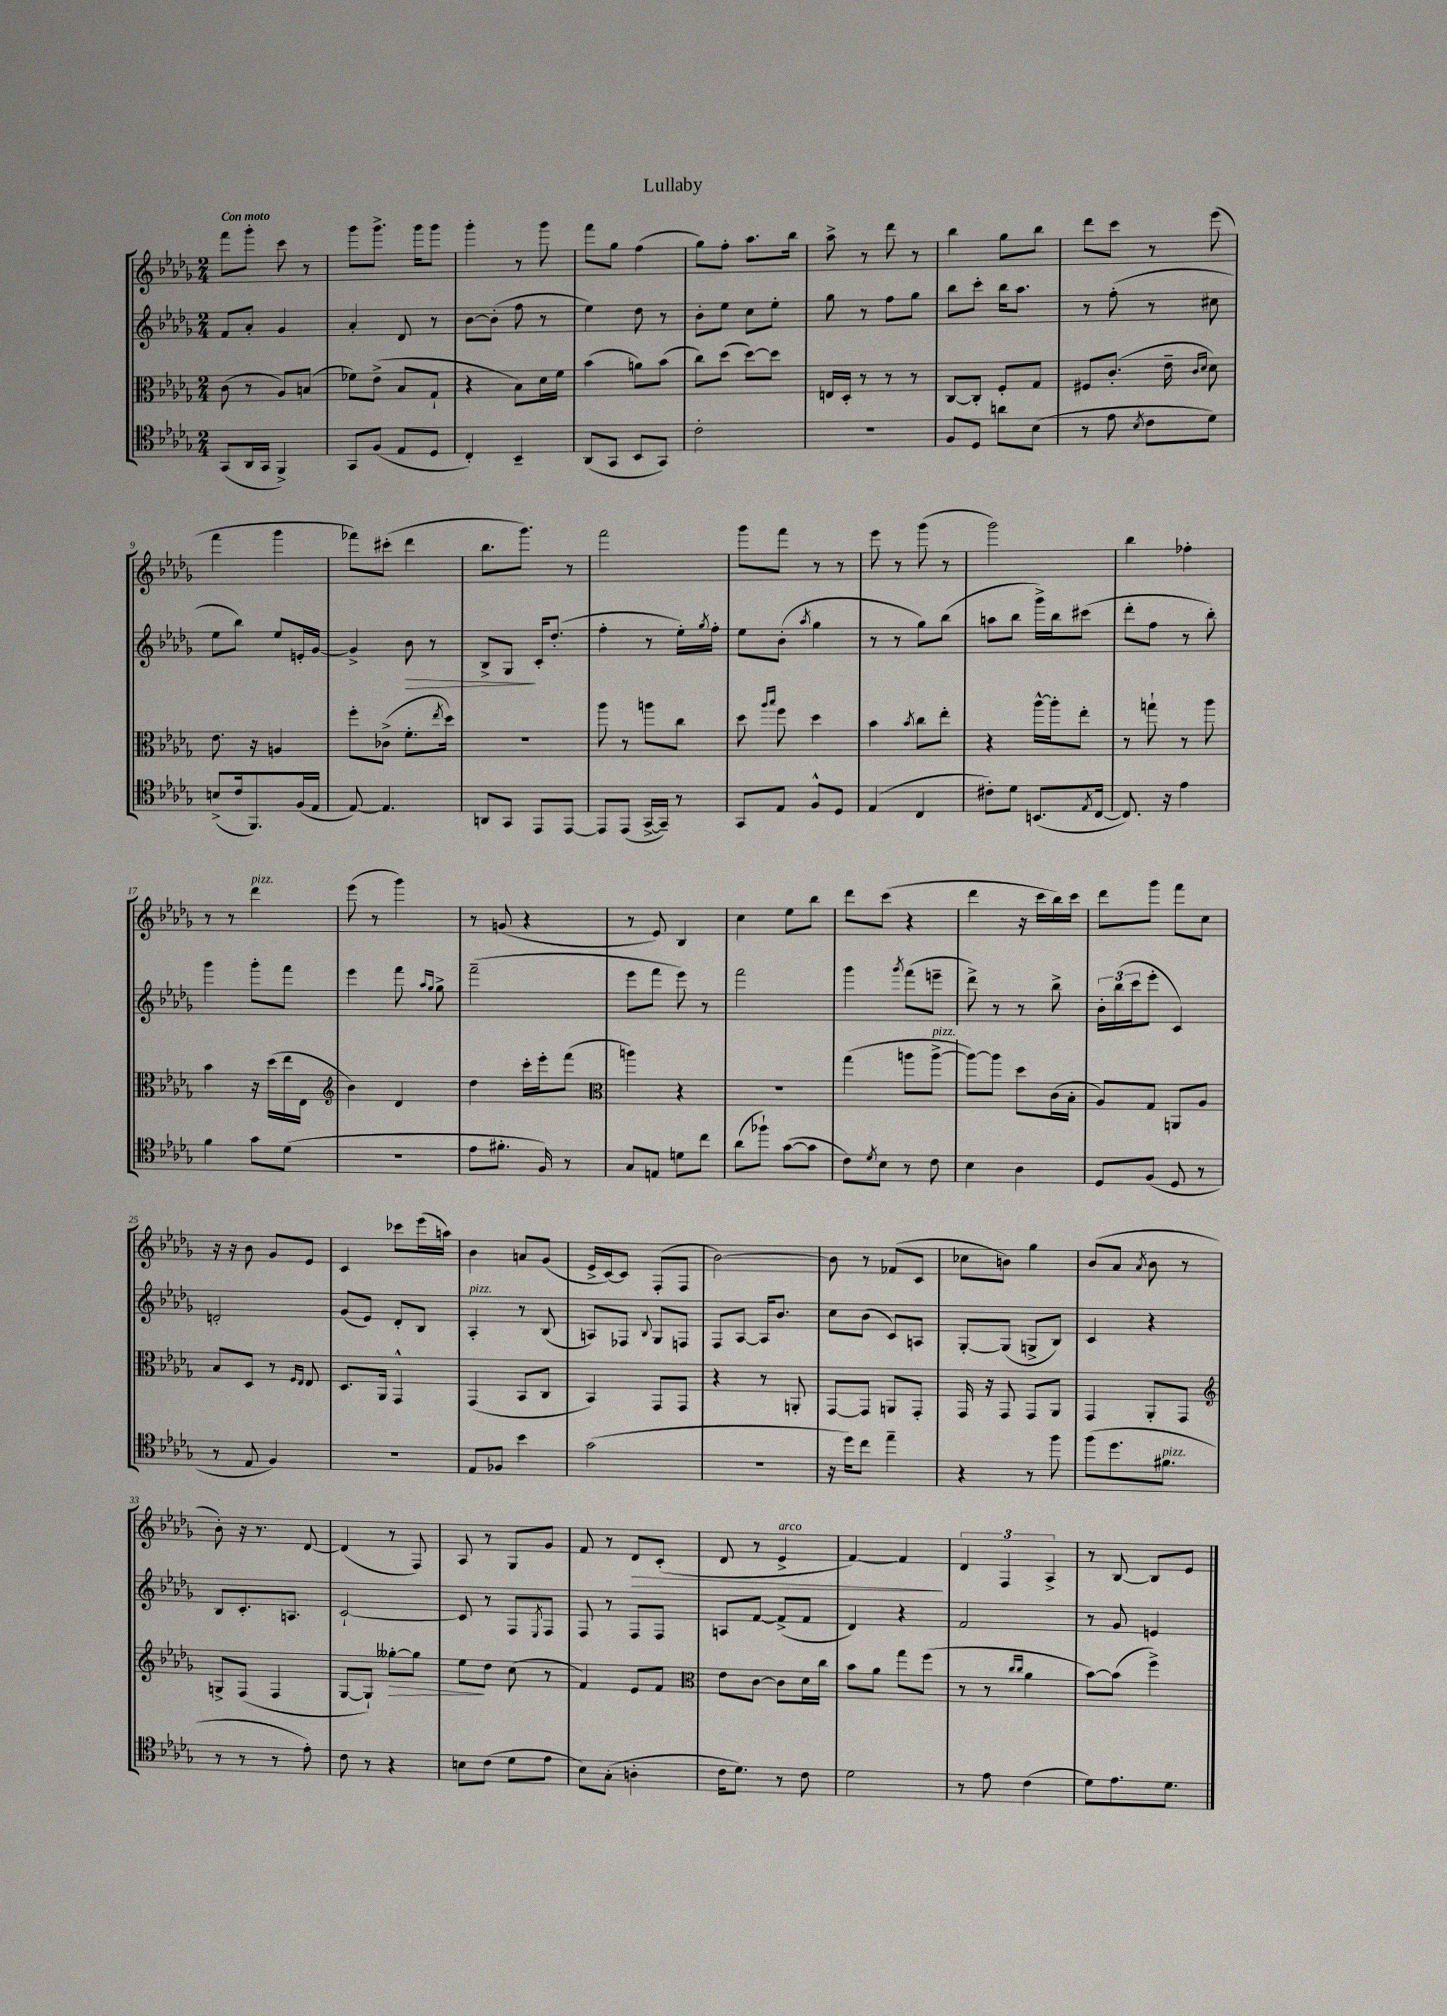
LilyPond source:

\header { title = "Lullaby" }
<<
\new StaffGroup <<
\new Staff = "s0" {
    \clef treble \key des \major \numericTimeSignature \time 2/4 \tempo "Con moto"
    f'''8 ges'''8-. c'''8 r8 |
    ges'''8 ges'''8.-> ges'''16 ges'''8 |
    ges'''4-. r8 ges'''8 |
    f'''8 ges''8 f''4( |
    ges''8) f''8-. aes''8. bes''16 |
    aes''8-> r8 des'''8 r8 |
    bes''4 ges''8 bes''8 |
    des'''8 c'''8 r8 ees'''8( |
    f'''4 ges'''4 |
    fes'''8) cis'''8-.( des'''4 |
    bes''8. ges'''8.) r8 |
    f'''2 |
    ges'''8 f'''8 r8 r8 |
    ees'''8 r8 ges'''8( r8 |
    ges'''2) |
    bes''4 fes''4-. |
    r8 r8 des'''4^\markup { \italic "pizz." } |
    ees'''8( r8 ges'''4) |
    r8 g'8( r4 |
    r8 ees'8) bes4 |
    c''4 ees''8 bes''8 |
    des'''8 c'''8( r4 |
    des'''4 r16 c'''16 bes''16) c'''16 |
    des'''8 ges'''8 f'''8 c''8 |
    r16 r16 bes'8 ges'8 ees'8 |
    c'4 ces'''8 ees'''16( a''16) |
    bes'4 a'8 ges'8( |
    ees'16-> c'16~) c'8 f8-.( f8 |
    bes'2~) |
    bes'8 r8 fes'8( c'8 |
    ces''8 b'8) ges''4 |
    bes'8( aes'8 \acciaccatura { aes'8 } bes'8 r8 |
    bes'8-.) r16 r8. des'8~ |
    des'4( r8 f8) |
    aes8 r8 ges8 ges'8 |
    f'8 r8 des'8\> c'8-.( |
    des'8 r8 ees'4->^\markup { \italic "arco" } |
    f'4~) f'4\! |
    \tuplet 3/2 { des'4 f4 aes4-> } |
    r8 bes8~ bes8 ees'8 \bar "|." |
}
\new Staff = "s1" {
    \clef treble \key des \major \numericTimeSignature \time 2/4
    f'8 aes'8-. ges'4 |
    aes'4-. des'8 r8 |
    bes'8~ bes'8-.( f''8 r8 |
    ees''4) des''8 r8 |
    bes'8-. ees''8 c''8 ees''8-. |
    ges''8 r8 f''8 ges''8 |
    bes''8 c'''8-. bes''16 aes''8. |
    r8 f''8-.( r8 cis''8 |
    ees''8 bes''8) ees''8 e'16-. ges'16~ |
    ges'4-> bes'8\> r8 |
    bes8-> ges8\! c'16-. des''8.-.( |
    f''4-. r8 ees''16-.) \acciaccatura { ges''8 } f''16-. |
    ees''8 bes'8-.( \acciaccatura { aes''8 } ges''4 |
    r8 r8 ges''8) bes''8( |
    a''8 bes''8 ges'''16->) bes''16 cis'''8( |
    des'''8-. f''8 r8 bes''8-.) |
    ges'''4 ges'''8-. f'''8 |
    ees'''4 f'''8 \grace { aes''16 ges''16 } ges''8-> |
    f'''2--( |
    ees'''8 f'''8 ees'''8) r8 |
    f'''2 |
    ges'''4 \acciaccatura { ges'''8 } f'''8( e'''8-- |
    des'''8->) r8 r8 bes''8-> |
    \tuplet 3/2 { bes'16-. bes''16( c'''16 } ees'''8-. c'4) |
    d'2-. |
    ges'8( ees'8) des'8-. bes8 |
    aes4-.^\markup { \italic "pizz." } r8 bes8( |
    a8) fes8 \appoggiatura { bes8 } ges8 f8 |
    f8 aes8~ aes16 bes'8. |
    c''8 bes'8( c'8) a8 |
    ges8~-. ges8( g8-> bes8) |
    c'4 r4 |
    bes8 c'8.-. a8. |
    c'2~-! |
    c'8 r8 f8 \acciaccatura { ees8 } f8 |
    f8 r8 f8 f8 |
    a8 f'8~ f'8->( f'8 |
    des'4) r4 |
    f'2 |
    r8 ges'8 e'4 \bar "|." |
}
\new Staff = "s2" {
    \clef alto \key des \major \numericTimeSignature \time 2/4
    c'8( r8 aes8) b8( |
    fes'8) ees'8->( bes8 ges8-! |
    r4 bes8) des'16 f'16 |
    bes'4( a'8) bes'8( |
    c''8) des''8( des''8~) des''8 |
    e16 des16-. r8 r8 r8 |
    c8~ c8-. f8-. ges8 |
    fis8 c'8.-.( ees'16-- \grace { c'16 des'16 } des'8) |
    ees'8. r16 a4 |
    f''8-. ces'8->( f'8.-. \acciaccatura { ees''8 } des''16) |
    R2 |
    aes''8 r8 a''8 c''8 |
    des''8 \grace { aes''16 bes''16 } f''8 des''4 |
    bes'4 \acciaccatura { bes'8 } c''8 ees''8-. |
    r4 aes''16~-^ aes''16-. ees''8-. |
    r8 g''8-! r8 aes''8 |
    bes'4 r16 des''16( ees''16 ees16 |
    \clef treble bes'4) des'4 |
    des''4 c'''16-. ees'''16-. f'''8( |
    \clef alto a''4) r4 |
    R2 |
    ges''4( a''8 a''8~->^\markup { \italic "pizz." } |
    a''8~) a''8 des''8 c'16( bes16-. |
    aes8) ges8 a,8 aes8 |
    bes8 des8 r8 \grace { f16 ees16 } ees8 |
    des8. aes,16 ges,4-^ |
    ges,4( bes,8 c8 |
    bes,4) ges,8 ges,8 |
    r4 r8 a,8-. |
    ges,8~ ges,8 a,8 ges,8-. |
    ges,16 r16 ges,8 ges,8 aes,8 |
    ges,4 aes,8-. ges,8 |
    \clef treble g8-> f8( f4 |
    ges8~ ges8-!) geses''8~-.\> geses''8 |
    ees''8\! des''8 c''8( r8 |
    f'4) ees'8 f'8 |
    \clef alto ees'8 c'8~ c'8 des'16 c''16 |
    bes'8 aes'8 ges''8 f''8( |
    r8 r8 \grace { c''16 c''16 } aes'4 |
    bes'8~) bes'8( f''4->) \bar "|." |
}
\new Staff = "s3" {
    \clef tenor \key des \major \numericTimeSignature \time 2/4
    ges,8( aes,16 ges,16 f,4->) |
    ges,8 f8( ees8 des8 |
    c4-.) bes,4-- |
    aes,8( ges,8 bes,8 ges,8) |
    c'2-. |
    R2 |
    f8 des8 a'8 bes8( |
    r8 ees'8 \acciaccatura { bes8 } c'8 des'8) |
    b8->( c'16 f,8.) f16( ees16 |
    ees8~) ees4. |
    a,8 ges,8 ees,8 ees,8~ |
    ees,8 ees,8( ges,16~-> ges,16--) r8 |
    ges,8 ees8 f8-^ des8 |
    ees4( c4 |
    cis'8-.) des'8 b,8.( \acciaccatura { ees8 } c16~ |
    c8.) r16 ees'4 |
    f'4 ges'8 des'8( |
    r2 |
    ees'8 fis'8.-. f16) r8 |
    ges8 e8 d'8 c''8 |
    aes'8( fes''8-!) ges'8~( ges'8 |
    c'8) \acciaccatura { des'8 } bes8 r8 c'8 |
    bes4 aes4 |
    des8 f8( des8 r8 |
    r8 ees8 f4) |
    r2 |
    ees8 fes8 bes'4 |
    ges'2( |
    R2 |
    r16 des''16) c''8 ees''4-- |
    r4 r8 f''8 |
    f''8( des''8. fis'8.^\markup { \italic "pizz." } |
    r8 r8 r8 ees'8-.) |
    c'8 r8 r4 |
    b8 c'8( des'8 ees'8 |
    bes8) ges8-.( a4-. |
    c'16 des'8.) r8 c'8 |
    des'2 |
    r8 ees'8 c'4( |
    des'8) ees'8. des'8. \bar "|." |
}
>>
>>
